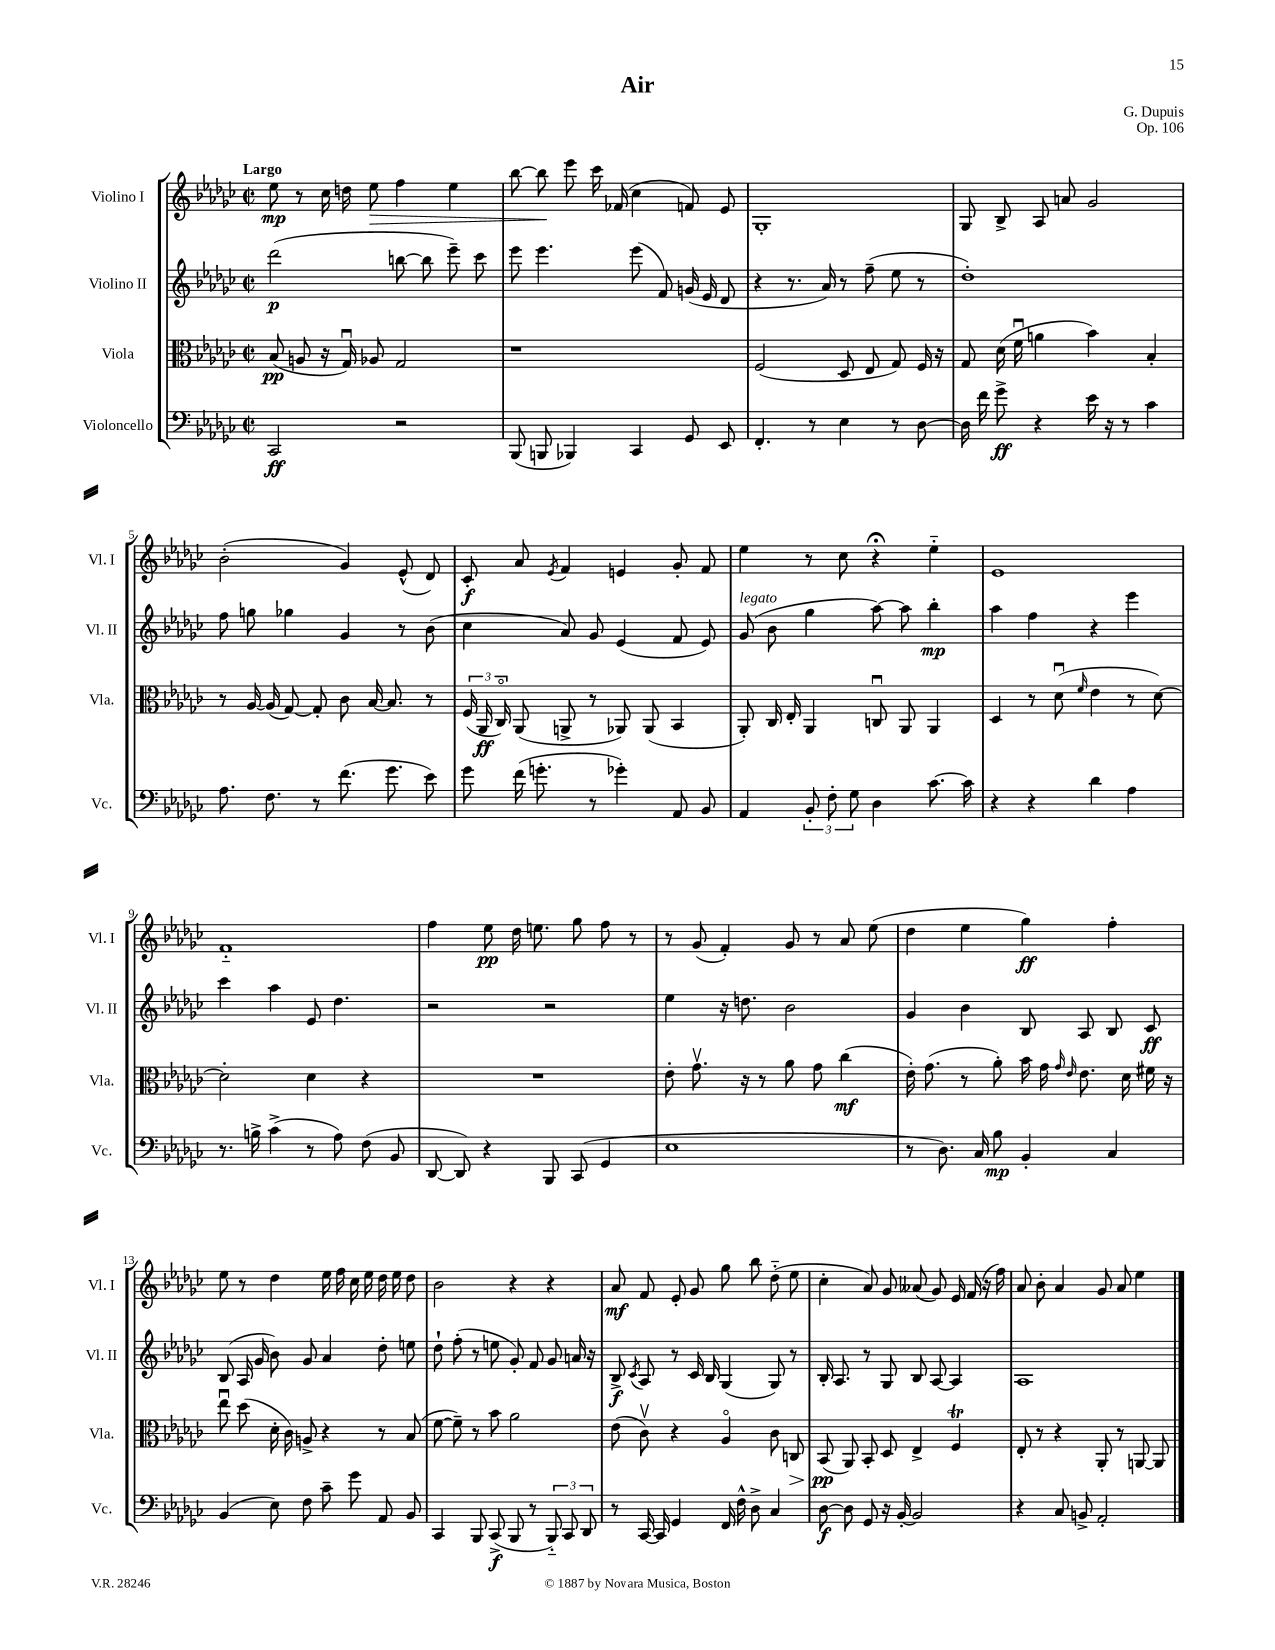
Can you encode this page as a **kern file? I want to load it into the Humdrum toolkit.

**kern	**kern	**kern	**kern
*staff4	*staff3	*staff2	*staff1
*clefF4	*clefC3	*clefG2	*clefG2
*k[b-e-a-d-g-c-]	*k[b-e-a-d-g-c-]	*k[b-e-a-d-g-c-]	*k[b-e-a-d-g-c-]
*M2/2	*M2/2	*M2/2	*M2/2
*met(c|)	*met(c|)	*met(c|)	*met(c|)
2CC-/	(8B-/	(2ddd-\	8ee-\
.	8A/	.	8r
.	16r	.	16cc-\
.	16G-u/)	.	16dd\
.	8A-/	.	8ee-\
2r	2G-/	[8bb\	4ff\
.	.	8bb\]	.
.	.	8eee-~\)	4ee-\
.	.	8ccc-\	.
=	=	=	=
(8BBB-/	1r	8eee-\	[8bb-\
8BBB/	.	4.eee-\	8bb-\]
4BBB-/)	.	.	8eee-\
.	.	.	16ccc-\
.	.	.	(16f-/
4CC-/	.	(8eee-\	4cc-\
.	.	8f/)	.
8GG-/	.	(16g/	8f/)
.	.	16e-/	.
8EE-/	.	8d-/	8e-/
=	=	=	=
4.FF'/	(2F/	4r	1G-'
.	.	8.r	.
8r	.	.	.
.	.	16a-/)	.
4E-\	8D-/	8r	.
.	8E-/	(8ff~\	.
8r	8G-/)	8ee-\	.
[8D-\	16F/	8r	.
.	16r	.	.
=	=	=	=
16D-\]	8G-/	1dd-')	8G-/
16f\	.	.	.
8g-^\	(16d-\	.	8B-^/
.	16fu\	.	.
4r	4a\	.	8A-/
.	.	.	8a/
16e-\	4b-\)	.	2g-/
16r	.	.	.
8r	.	.	.
4c-\	4B-'/	.	.
=	=	=	=
8.A-\	8r	8ff\	(2b-'\
.	[16A-/	8gg\	.
8.F\	(16A-/]	.	.
.	[8G-/)	4gg-\	.
8r	8G-'/]	.	.
(8.f\	8c-\	4g-/	4g-/)
.	[16B-/	.	.
8.g-\	8.B-/]	.	.
.	.	8r	(8e-^^/
8e-\)	8r	(8b-\	8d-/)
=	=	=	=
8g-\	(24F/	4cc-\	8c-'/
.	24AA-/	.	.
.	24C-o/)	.	.
(16f\	(8AA-/	.	8a-/
8.g'\	.	.	.
.	.	.	8qe-/
.	8AA^/	8a-/)	4f/
8r	8r	8g-/	.
4g-'\)	8AA-/)	(4e-/	4e/
.	(8AA-/	.	.
8AA-/	4BB-/	8f/	8g-'/
8BB-/	.	8e-/)	8f/
=	=	=	=
4AA-/	8AA-'/)	(8g-/	4ee-\
.	16C-/	8b-\	.
.	16E-'/	.	.
12BB-'/	4AA-/	4gg-\	8r
12F'\	.	.	.
.	.	.	8cc-\
12G-\	.	.	.
4D-\	8Cu/	[8aa-\)	4r;
.	8AA-/	8aa-\]	.
[8.c-\	4AA-/	4bb-'\	4ee-'~\
16c-\]	.	.	.
=	=	=	=
4r	4D-/	4aa-\	1e-
4r	8r	4ff\	.
.	(8d-u\	.	.
.	16qqf/	.	.
4d-\	4e-\	4r	.
4A-\	8r	4eee-\	.
.	[8d-\)	.	.
=	=	=	=
8.r	2d-'\]	4ccc-\	1f'~
16B^\	.	.	.
(4c-^\	.	4aa-\	.
8r	4d-\	8e-/	.
8A-\)	.	4.dd-\	.
(8F\	4r	.	.
8BB-/	.	.	.
=	=	=	=
[8DD-/	1r	2r	4ff\
8DD-/])	.	.	.
4r	.	.	8ee-\
.	.	.	16dd-\
.	.	.	8.ee\
8BBB-/	.	2r	.
(8CC-/	.	.	8gg-\
4GG-/	.	.	8ff\
.	.	.	8r
=	=	=	=
1E-	8e-'\	4ee-\	8r
.	8.g-v\	.	(8g-/
.	.	16r	4f'/)
.	16r	8.dd\	.
.	8r	.	.
.	8a-\	2b-\	8g-/
.	8g-\	.	8r
.	(4cc-\	.	8a-/
.	.	.	(8ee-\
=	=	=	=
8r	16e-'\)	4g-/	4dd-\
.	(8.g-\	.	.
8.D-\)	.	.	.
.	8r	4b-\	4ee-\
16C-/	.	.	.
8B-\	8a-'\)	.	.
4BB-'/	16b-\	8B-/	4gg-\)
.	16g-\	.	.
.	16qqg-/	.	.
.	16qqe-/	.	.
.	8.e-\	8A-/	.
4C-/	.	8B-/	4ff'\
.	16d-\	.	.
.	16f#\	8c-/	.
.	16r	.	.
=	=	=	=
(4BB-/	8ee-u\	(8B-/	8ee-\
.	(8dd-\	16A-/	8r
.	.	16g-/	.
8E-\)	16d-'\	8b-\)	4dd-\
.	16c-\)	.	.
8F\	8A^/	8g-/	.
8c-~\	4r	4a-/	16ee-\
.	.	.	16ff\
8g-\	.	.	16cc-\
.	.	.	16ee-\
8AA-/	8r	8dd-'\	16dd-\
.	.	.	16ee-\
8BB-/	(8B-/	8ee\	8dd-\
=	=	=	=
4CC-/	[8f\	8dd-`\	2b-\
.	8f~\])	(8ff'\	.
8BBB-/	8r	8r	.
(8CC-^/	8b-\	8ee\	.
8BBB-/	2a-\	8g-'/)	4r
8r	.	8f/	.
12BBB-'~/)	.	8g-/	4r
12CC-/	.	.	.
.	.	16a/	.
12DD-/	.	.	.
.	.	16r	.
=	=	=	=
8r	(8e-\	8B-^/	8a-/
.	.	8qc-/	.
[16CC-/	8c-v\)	8A-/	8f/
16CC-/]	.	.	.
4GG-/	4r	8r	8e-'/
.	.	16c-/	8g-/
.	.	16B-/	.
16FF/	4A-o/	(4G-/	8gg-\
16F^^\	.	.	.
8D-^\	.	.	8bb-\
4C-/	8c-\	8G-/)	(8dd-'~\
.	8C/	8r	8ee-\
=	=	=	=
[8D-\	(8BB-/	16B-'/	4cc-'\
.	.	8.A-/	.
8D-\]	8AA-/)	.	.
8GG-/	8BB-'/	8r	8a-/)
16r	8D-/	8G-/	8g-/
[16BB-'/	.	.	.
2BB-/]	4E-^/	8B-/	(8a--/
.	.	[8A-/	8g-/)
.	4F/	4A-/]	16e-/
.	.	.	(16f/
.	.	.	16r
.	.	.	16ff\)
=	=	=	=
4r	8E-'/	1A-	8a-/
.	8r	.	8b-'\
8C-/	4r	.	4a-/
8BB^/	.	.	.
2AA-'/	8AA-'/	.	8g-/
.	8r	.	8a-/
.	[8AA/	.	4ee-\
.	8AA/]	.	.
==	==	==	==
*-	*-	*-	*-
